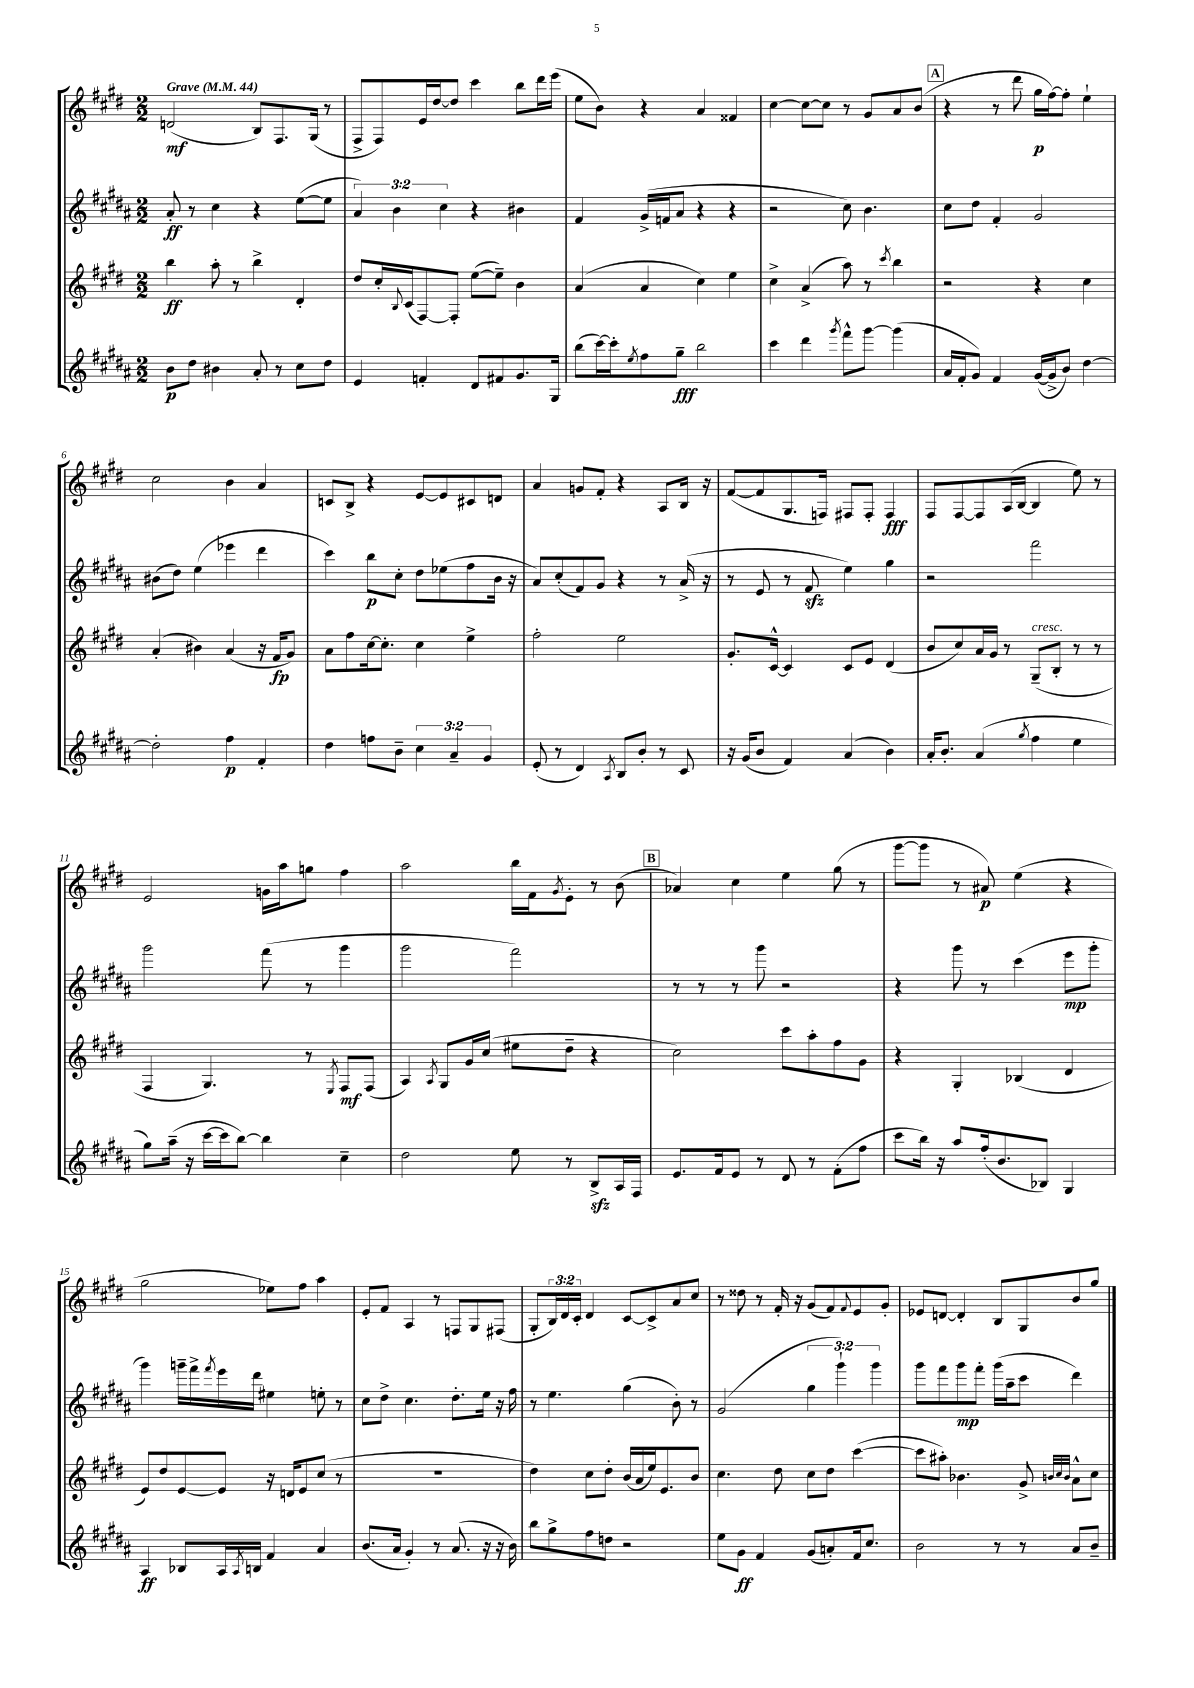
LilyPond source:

<<
\new StaffGroup <<
\new Staff = "s0" {
    \clef treble \key e \major \numericTimeSignature \time 2/2 \override Staff.TupletNumber.text = #tuplet-number::calc-fraction-text \tempo "Grave" 4 = 44
    d'2\mf( b8) fis8. gis16( r8 |
    fis8-> fis8) e'16 dis''16~ dis''8 cis'''4 b''8 dis'''16 e'''16( |
    e''8 b'8) r4 a'4 fisis'4 |
    cis''4~ cis''8~ cis''8 r8 gis'8 a'8 b'8( |
    \mark \markup { \box "A" } r4 r8 dis'''8 gis''16\p fis''16~) fis''8-. e''4-! |
    cis''2 b'4 a'4 |
    c'8 b8-> r4 e'8~ e'8 cis'8 d'8 |
    a'4 g'8 fis'8-. r4 a8 b16 r16 |
    fis'8~( fis'8 gis8. f16) fis8 fis8-. fis4\fff |
    fis8 fis8~ fis8 a16( b16~ b4 e''8) r8 |
    e'2 g'16 a''16 g''8 fis''4 |
    a''2 b''16 fis'16 \acciaccatura { gis'8 } e'8-. r8 b'8( |
    \mark \markup { \box "B" } aes'4) cis''4 e''4 gis''8( r8 |
    gis'''8~ gis'''8 r8 ais'8\p) e''4( r4 |
    gis''2 ees''8) fis''8 a''4 |
    e'8-. fis'8 a4 r8 f8 gis8 fis8( |
    gis8-. \tuplet 3/2 { b16) dis'16 cis'16-. } dis'4 cis'8~ cis'8-> a'8 cis''8 |
    r8 disis''8 r8 fis'16-. r16 gis'8( fis'8) \appoggiatura { fis'8 } e'8 gis'8-. |
    ees'8 d'8~ d'4-. b8 gis8 b'8 gis''8 \bar "|." |
}
\new Staff = "s1" {
    \clef treble \key b \major \numericTimeSignature \time 2/2 \override Staff.TupletNumber.text = #tuplet-number::calc-fraction-text
    ais'8-.\ff r8 cis''4 r4 e''8~( e''8 |
    \tuplet 3/2 { ais'4) b'4 cis''4 } r4 bis'4 |
    fis'4 gis'16->( f'16 ais'8 r4 r4 |
    r2 cis''8) b'4. |
    \mark \markup { \box "A" } cis''8 dis''8 fis'4-. gis'2 |
    bis'8( dis''8) e''4( ees'''4 dis'''4 |
    cis'''4) b''8\p cis''8-. dis''8 ees''8( fis''8 b'16 r16 |
    ais'8) cis''8-.( fis'8) gis'8 r4 r8 ais'16->( r16 |
    r8 e'8 r8 fis'8\sfz e''4) gis''4 |
    r2 fis'''2 |
    gis'''2 fis'''8( r8 gis'''4 |
    gis'''2 fis'''2) |
    \mark \markup { \box "B" } r8 r8 r8 gis'''8 r2 |
    r4 gis'''8 r8 cis'''4( e'''8\mp gis'''8-. |
    gis'''4) g'''16-- fis'''16-> \acciaccatura { fis'''8 } e'''16 dis'''16 eis''4 e''8-. r8 |
    cis''8 dis''8-> cis''4. dis''8.-. e''16 r16 fis''16 |
    r8 e''4. gis''4( b'8-.) r8 |
    gis'2( \tuplet 3/2 { gis''4 gis'''4-!) gis'''4 } |
    gis'''8 fis'''8 gis'''8\mp fis'''8-. gis'''16( ais''16-- cis'''8 dis'''4) \bar "|." |
}
\new Staff = "s2" {
    \clef treble \key e \major \numericTimeSignature \time 2/2
    b''4\ff a''8-. r8 b''4-> dis'4-. |
    dis''8 cis''16-. \appoggiatura { b8 } cis'16( fis8~) fis8-. e''8~( e''8--) b'4 |
    a'4( a'4 cis''4) e''4 |
    cis''4-> a'4->( a''8) r8 \acciaccatura { cis'''8 } b''4 |
    \mark \markup { \box "A" } r2 r4 cis''4 |
    a'4-.( bis'4) a'4( r16 fis'16\fp gis'8) |
    a'8 fis''8 cis''16~ cis''8.-. cis''4 e''4-> |
    fis''2-. e''2 |
    gis'8.-. cis'16~-^ cis'4 cis'8 e'8 dis'4( |
    b'8 cis''8) a'16 gis'16 r8 gis8--^\markup { \italic "cresc." }( b8-. r8 r8 |
    fis4 gis4.) r8 \acciaccatura { e8 } fis8\mf fis8( |
    a4) \acciaccatura { a8 } gis8 gis'16 cis''16( eis''8 dis''8-- r4 |
    \mark \markup { \box "B" } cis''2) cis'''8 a''8-. fis''8 gis'8 |
    r4 gis4-. bes4( dis'4 |
    e'8) dis''8 e'8~ e'8 r16 d'16 e'8 cis''8( r8 |
    R1 |
    dis''4) cis''8 dis''8-. b'16( a'16 e''16) e'8. b'8 |
    cis''4. dis''8 cis''8 dis''8 cis'''4~( |
    cis'''8 ais''8-.) bes'4. gis'8-> \grace { b'32 cis''32 b'32 } a'8-^ cis''8 \bar "|." |
}
\new Staff = "s3" {
    \clef treble \key b \major \numericTimeSignature \time 2/2 \override Staff.TupletNumber.text = #tuplet-number::calc-fraction-text
    b'8\p dis''8 bis'4 ais'8-. r8 cis''8 dis''8 |
    e'4 f'4-. dis'8 fis'8 gis'8. gis16 |
    b''8( cis'''16~) cis'''16-. \acciaccatura { e''8 } fis''8 gis''8--\fff b''2 |
    cis'''4 dis'''4 \acciaccatura { gis'''8 } fis'''8-^ gis'''8~ gis'''4( |
    \mark \markup { \box "A" } ais'16 fis'16-. gis'8) fis'4 gis'16~( gis'16-> b'8) dis''4~ |
    dis''2-. fis''4\p fis'4-. |
    dis''4 f''8 b'8-- \tuplet 3/2 { cis''4 ais'4-- gis'4 } |
    e'8-.( r8 dis'4) \acciaccatura { ais8 } b8 b'8-. r8 cis'8 |
    r16 gis'16( b'8 fis'4) ais'4( b'4) |
    ais'16-. b'8.-. ais'4( \acciaccatura { gis''8 } fis''4 e''4 |
    gis''8) ais''16--( r16 cis'''16~ cis'''16 b''8~) b''4 cis''4-- |
    dis''2 e''8 r8 b8->\sfz ais16 fis16 |
    \mark \markup { \box "B" } e'8. fis'16 e'8 r8 dis'8 r8 fis'8-.( fis''8 |
    cis'''8 b''16) r16 ais''8 fis''16-.( b'8. bes8) gis4 |
    ais4\ff bes8 ais16 \acciaccatura { ais8 } b16 fis'4 ais'4 |
    b'8.( ais'16 gis'4-.) r8 ais'8.( r16 r16 b'16) |
    b''8 gis''8-> fis''8 d''8 r2 |
    e''8 gis'8\ff fis'4 gis'8( a'8-.) fis'16 cis''8. |
    b'2 r8 r8 ais'8 b'8-- \bar "|." |
}
>>
>>
